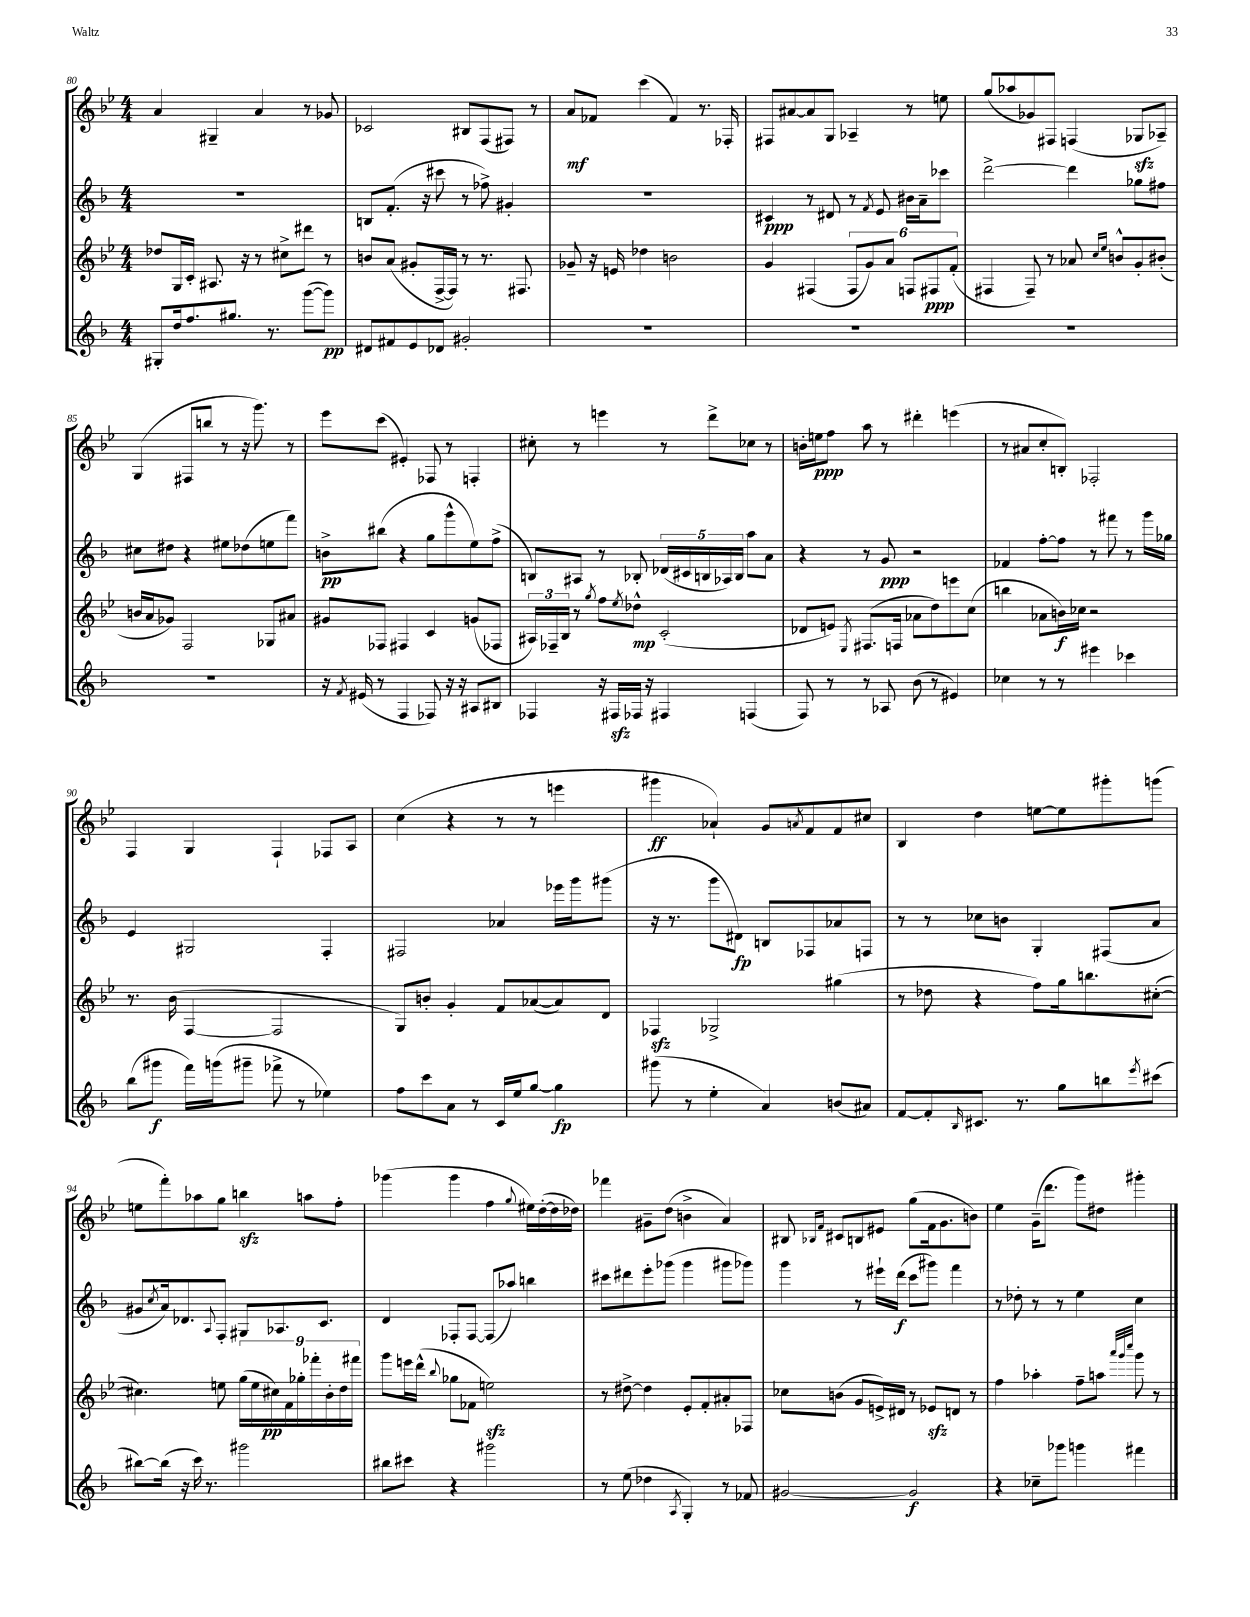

**kern	**dynam	**kern	**dynam	**kern	**dynam	**kern	**dynam
*part4	*part4	*part3	*part3	*part2	*part2	*part1	*part1
*staff4	*staff4	*staff3	*staff3	*staff2	*staff2	*staff1	*staff1
*clefG2	*	*clefG2	*	*clefG2	*	*clefG2	*
*k[b-]	*	*k[b-e-]	*	*k[b-]	*	*k[b-e-]	*
*M4/4	*	*M4/4	*	*M4/4	*	*M4/4	*
=80	=80	=80	=80	=80	=80	=80	=80
8G#X'/L	.	8dd-X/L	.	1r	.	4a/	.
16dd/k	.	16G/L	.	.	.	.	.
8.ff/	.	16c'/JJ	.	.	.	.	.
.	.	8.A#X/	.	.	.	4G#X~/	.
8.gg#X/J	.	.	.	.	.	.	.
.	.	16r	.	.	.	.	.
.	.	8r	.	.	.	4a/	.
8.r	.	.	.	.	.	.	.
.	.	8cc#X^\L	.	.	.	.	.
([8ggg\L	.	8ddd#X\J	.	.	.	8r	.
8ggg\J])	pp	8r	.	.	.	8g-X/	.
=81	=81	=81	=81	=81	=81	=81	=81
8d#X/L	.	8bn/L	.	8Bn/L	.	2c-X/	.
8f#X/	.	(8a/J	.	(8.f'/J	.	.	.
8e/	.	8g#X'/L	.	.	.	.	.
.	.	.	.	16r	.	.	.
8d-X/J	.	[16F^/L	.	8ccc#X\	.	.	.
.	.	16F/JJ])	.	.	.	.	.
2g#X'/	.	8r	.	8r	.	8B#X/L	.
.	.	8.r	.	8ff-X^\)	.	(8F/	.
.	.	.	.	4g#X'/	.	8F#X/J)	.
.	.	8.F#X/	.	.	.	.	.
.	.	.	.	.	.	8r	.
=82	=82	=82	=82	=82	=82	=82	=82
1r	.	8g-X~/	.	1r	.	8a/L	mf
.	.	16r	.	.	.	8f-X/J	.
.	.	16en/	.	.	.	.	.
.	.	4dd-X\	.	.	.	(4ccc\	.
.	.	2bn\	.	.	.	4f-/)	.
.	.	.	.	.	.	8.r	.
.	.	.	.	.	.	16F-X'/	.
=83	=83	=83	=83	=83	=83	=83	=83
1r	.	4g/	.	4c#X/	ppp	8F#X/L	.
.	.	.	.	.	.	[8a#X/	.
.	.	(4F#X/	.	8r	.	8a#/]	.
.	.	.	.	8d#X/	.	8G/J	.
.	.	12F#/L	.	8r	.	4A-X~/	.
.	.	12g/)	.	.	.	.	.
.	.	.	.	8qf/	.	.	.
.	.	.	.	8e/	.	.	.
.	.	12a/J	.	.	.	.	.
.	.	12Fn/L	.	16b#X\LL	.	8r	.
.	.	.	.	16a~\J	.	.	.
.	.	12F#X/	ppp	.	.	.	.
.	.	.	.	8ccc-X\J	.	8een\	.
.	.	(12f'/J	.	.	.	.	.
=84	=84	=84	=84	=84	=84	=84	=84
1r	.	4F#X/	.	[2ddd^\	.	(8gg/L	.
.	.	.	.	.	.	8aa-X/	.
.	.	8F#~/)	.	.	.	8g-X/)	.
.	.	8r	.	.	.	8F#X/J	.
.	.	8a-X/	.	4ddd\]	.	(4Fn/	.
.	.	16qqcc/LL	.	.	.	.	.
.	.	16qqee-/JJ	.	.	.	.	.
.	.	8bn^^/L	.	.	.	.	.
.	.	8g'/	.	8gg-X\L	.	8G-Xzz/L	.
.	.	(8b#X'/J	.	8ff#X\J	.	8A-X~/J)	.
!!LO:LB:g=z
=85	=85	=85	=85	=85	=85	=85	=85
1r	.	16bn/LL	.	8cc#X\L	.	(4G/	.
.	.	16a/J	.	.	.	.	.
.	.	8g-X/J)	.	8dd#X\J	.	.	.
.	.	2F/	.	4r	.	8F#X/L	.
.	.	.	.	.	.	8bbn/J	.
.	.	.	.	8ee#X\L	.	8r	.
.	.	.	.	(8dd-X\	.	16r	.
.	.	.	.	.	.	8.ggg\)	.
.	.	8G-X/L	.	8een\	.	.	.
.	.	8a#X/J	.	8fff\J)	.	8r	.
=86	=86	=86	=86	=86	=86	=86	=86
16r	.	8g#X/L	.	8bn^\L	pp	8eee-\L	.
8qf/	.	.	.	.	.	.	.
(16e#X/	.	.	.	.	.	.	.
8r	.	8F-X/J	.	(8bb#X\J	.	(8ccc\J	.
4F/	.	4F#X/	.	4r	.	4e#X'/)	.
8F-X/)	.	4c/	.	8gg\L	.	8F-X/	.
16r	.	.	.	8ggg^^\	.	8r	.
16r	.	.	.	.	.	.	.
8A#X/L	.	(8gn/L	.	8ee\)	.	4Fn'/	.
8B#X/J	.	8F-X/J	.	(8ff^\J	.	.	.
=87	=87	=87	=87	=87	=87	=87	=87
4F-X/	.	24A#X/LL)	.	8Bn/L)	.	8cc#X'\	.
.	.	24F-X~/	.	.	.	.	.
.	.	24B-/JJ	.	.	.	.	.
.	.	8r	.	8A#X/J	.	8r	.
.	.	8qgg/	.	.	.	.	.
16r	.	8ff\L	.	8r	.	4eeen\	.
16F#Xzz/LL	.	.	.	.	.	.	.
.	.	8qee-/	.	.	.	.	.
16F-X/JJ	.	8dd-X^^\J	mp	8B-X'/	.	.	.
16r	.	.	.	.	.	.	.
4F#X/	.	(2c'/	.	(20d-X/LL	.	8r	.
.	.	.	.	20c#X/	.	.	.
.	.	.	.	20Bn/	.	.	.
.	.	.	.	.	.	8ddd^\L	.
.	.	.	.	20A-X/)	.	.	.
.	.	.	.	20B/JJ	.	.	.
(4Fn/	.	.	.	8aa\L	.	8cc-X\J	.
.	.	.	.	8a\J	.	8r	.
=88	=88	=88	=88	=88	=88	=88	=88
8F/)	.	8d-X/L	.	4r	.	16bn'\LL	.
.	.	.	.	.	.	16een\J	ppp
8r	.	8en/J)	.	.	.	8ff\J	.
.	.	8qE-/	.	.	.	.	.
8r	.	(8.F#X/L	.	8r	.	8aa\	.
8A-X/	.	.	.	8g/	ppp	8r	.
.	.	16Fn/Jk	.	.	.	.	.
(8b-\	.	8a-X\L	.	2r	.	4ddd#X'\	.
8r	.	8dd\)	.	.	.	.	.
4e#X/)	.	8eeen\	.	.	.	(4eeen\	.
.	.	(8cc\J	.	.	.	.	.
=89	=89	=89	=89	=89	=89	=89	=89
4cc-X\	.	4bbn\	.	4f-X/	.	8r	.
.	.	.	.	.	.	8a#X/L	.
8r	.	8a-X\L	.	[8ff'\L	.	8cc'/	.
8r	.	16bn\L)	f	8ff\J]	.	8Bn'/J)	.
.	.	16cc-X\JJ	.	.	.	.	.
4eee#X\	.	2r	.	8r	.	2F-X'/	.
.	.	.	.	8fff#X\	.	.	.
4ccc-X\	.	.	.	8r	.	.	.
.	.	.	.	16ggg\LL	.	.	.
.	.	.	.	16gg-X\JJ	.	.	.
!!LO:LB:g=z
=90	=90	=90	=90	=90	=90	=90	=90
(8bb-\L	.	8.r	.	4e/	.	4F/	.
8ggg#X\J	f	.	.	.	.	.	.
.	.	(16b-\	.	.	.	.	.
16fff\LL)	.	[4F/	.	2G#X/	.	4G/	.
(16gggn\J	.	.	.	.	.	.	.
8ggg#X~\J	.	.	.	.	.	.	.
8fff-X^\	.	2F/]	.	.	.	4F`/	.
8r	.	.	.	.	.	.	.
4ee-X\)	.	.	.	4F'/	.	8F-X/L	.
.	.	.	.	.	.	8A/J	.
=91	=91	=91	=91	=91	=91	=91	=91
8ff\L	.	8G/L)	.	2F#X/	.	(4cc\	.
8ccc\	.	8bn'/J	.	.	.	.	.
8a\J	.	4g'/	.	.	.	4r	.
8r	.	.	.	.	.	.	.
16c/LL	.	8f/L	.	4a-X/	.	8r	.
16ee/J	.	.	.	.	.	.	.
[8gg/J	.	([8a-X/	.	.	.	8r	.
4gg\]	fp	8a-/])	.	16eee-X\LL	.	4eeen\	.
.	.	.	.	16ggg\J	.	.	.
.	.	8d/J	.	(8ggg#X\J	.	.	.
=92	=92	=92	=92	=92	=92	=92	=92
(8ggg#X\	.	4F-Xzz/	.	16r	.	4ggg#X\	ff
.	.	.	.	8.r	.	.	.
8r	.	.	.	.	.	.	.
4ee'\	.	2G-X^/	.	8ggg\L	.	4a-X`/)	.
.	.	.	.	8d#X\J)	fp	.	.
4a/)	.	.	.	8Bn/L	.	8g/L	.
.	.	.	.	.	.	8qan/	.
.	.	.	.	8F-X/	.	8f/	.
(8bn/L	.	(4gg#X\	.	8a-X/	.	8f/	.
8a#X/J)	.	.	.	8Fn/J	.	8cc#X/J	.
=93	=93	=93	=93	=93	=93	=93	=93
[8f/L	.	8r	.	8r	.	4B-/	.
8f'/]	.	8dd-X\	.	8r	.	.	.
16qqB-/	.	.	.	.	.	.	.
8.c#X/J	.	4r	.	8cc-X\L	.	4dd\	.
.	.	.	.	8bn\J	.	.	.
8.r	.	.	.	.	.	.	.
.	.	8ff\L)	.	4G'/	.	[8een\L	.
8gg\L	.	16gg\k	.	.	.	8ee\]	.
.	.	8.bbn\	.	.	.	.	.
8bbn\	.	.	.	(8F#X/L	.	8ggg#X'\	.
8qeee/	.	.	.	.	.	.	.
(8ccc#X\J	.	([8cc#X'\J	.	8a/J	.	(8gggn\J	.
!!LO:LB:g=z
=94	=94	=94	=94	=94	=94	=94	=94
[8bb#X\L)	.	4.cc#X\])	.	8g#X/L	.	8een\L	.
.	.	.	.	8qcc/	.	.	.
(16bb#\Jk]	.	.	.	16a/k)	.	8fff'\)	.
16r	.	.	.	8.d-X/	.	.	.
16ccc\)	.	.	.	.	.	8aa-X\	.
8.r	.	.	.	.	.	.	.
.	.	.	.	8qqA/	.	.	.
.	.	8een\	.	8F'/J	.	8gg\J	.
2ggg#X\	.	(18gg\LL	.	8G#X/L	.	4bbnzz\	.
.	.	18ee\	.	.	.	.	.
.	.	18cc#X\)	pp	.	.	.	.
.	.	.	.	8.A-X/	.	.	.
.	.	18f\	.	.	.	.	.
.	.	18gg-X'\	.	.	.	.	.
.	.	.	.	.	.	8aan\L	.
.	.	18fff-X'\	.	.	.	.	.
.	.	.	.	8.c/J	.	.	.
.	.	18b-'\	.	.	.	.	.
.	.	.	.	.	.	8ff'\J	.
.	.	18dd\	.	.	.	.	.
.	.	18fff#X\JJ	.	.	.	.	.
=95	=95	=95	=95	=95	=95	=95	=95
8bb#X\L	.	8ggg\L	.	4d/	.	(4ggg-X\	.
8ccc#X\J	.	16eeen\L	.	.	.	.	.
.	.	(16ddd^^\JJ	.	.	.	.	.
.	.	8qqbb-/	.	.	.	.	.
4r	.	8gg-X\L	.	8F-X'/L	.	4ggg-\	.
.	.	8f-X\J	.	[8F-/J	.	.	.
2ggg#X\	.	2eenzz\)	.	(8F-/L]	.	4ff\	.
.	.	.	.	8aa-X/J)	.	.	.
.	.	.	.	.	.	8qqgg/	.
.	.	.	.	4bbn\	.	16ee#X\LL)	.
.	.	.	.	.	.	([16dd'\	.
.	.	.	.	.	.	16dd\]	.
.	.	.	.	.	.	16dd-X\JJ)	.
=96	=96	=96	=96	=96	=96	=96	=96
8r	.	8r	.	8ccc#X\L	.	4fff-X\	.
(8ee\	.	[8dd#X^\	.	8ddd#X\	.	.	.
4dd-X\	.	4dd#\]	.	8eee'\	.	8g#X~\L	.
.	.	.	.	(8ggg-X\J	.	(8dd\J	.
8qA/	.	.	.	.	.	.	.
4G'/)	.	8e-'/L	.	4ggg-\	.	4bn^\	.
.	.	8f'/	.	.	.	.	.
8r	.	8a#X'/	.	8ggg#X\L	.	4a/)	.
8f-X/	.	8F-X/J	.	8ggg-X\J)	.	.	.
=97	=97	=97	=97	=97	=97	=97	=97
[2g#X/	.	8cc-X\L	.	4ggg\	.	8B#X/	.
.	.	.	.	.	.	16qqB-X/LL	.
.	.	.	.	.	.	16qqf/JJ	.
.	.	(8bn\J	.	.	.	8c#X/L	.
.	.	8g/L	.	8r	.	8Bn/	.
.	.	16en^/L)	.	16eee#X`\LL	.	8e#X/J	.
.	.	16d#X/JJ	.	(16ddd\JJ	f	.	.
2g#/]	f	8r	.	8ccc\L	.	(8gg\L	.
.	.	8e-Xzz/L	.	8ggg#X\J)	.	16f\k	.
.	.	.	.	.	.	8.g\	.
.	.	8dn/J	.	4fff\	.	.	.
.	.	8r	.	.	.	8bn\J)	.
=98	=98	=98	=98	=98	=98	=98	=98
4r	.	4ff\	.	8r	.	4ee-\	.
.	.	.	.	8dd-X'\	.	.	.
8cc-X~\L	.	4aa-X'\	.	8r	.	(16g~\KL	.
.	.	.	.	.	.	8.ddd\J	.
8ggg-X\J	.	.	.	8r	.	.	.
4gggn\	.	8ff~\L	.	4ee\	.	8ggg\L)	.
.	.	8aan\J	.	.	.	8dd#X\J	.
.	.	32qqaaa/LLL	.	.	.	.	.
.	.	32qqggg/	.	.	.	.	.
.	.	32qqcccc/JJJ	.	.	.	.	.
4fff#X\	.	8ggg\	.	4cc\	.	4ggg#X'\	.
.	.	8r	.	.	.	.	.
==	==	==	==	==	==	==	==
*-	*-	*-	*-	*-	*-	*-	*-
